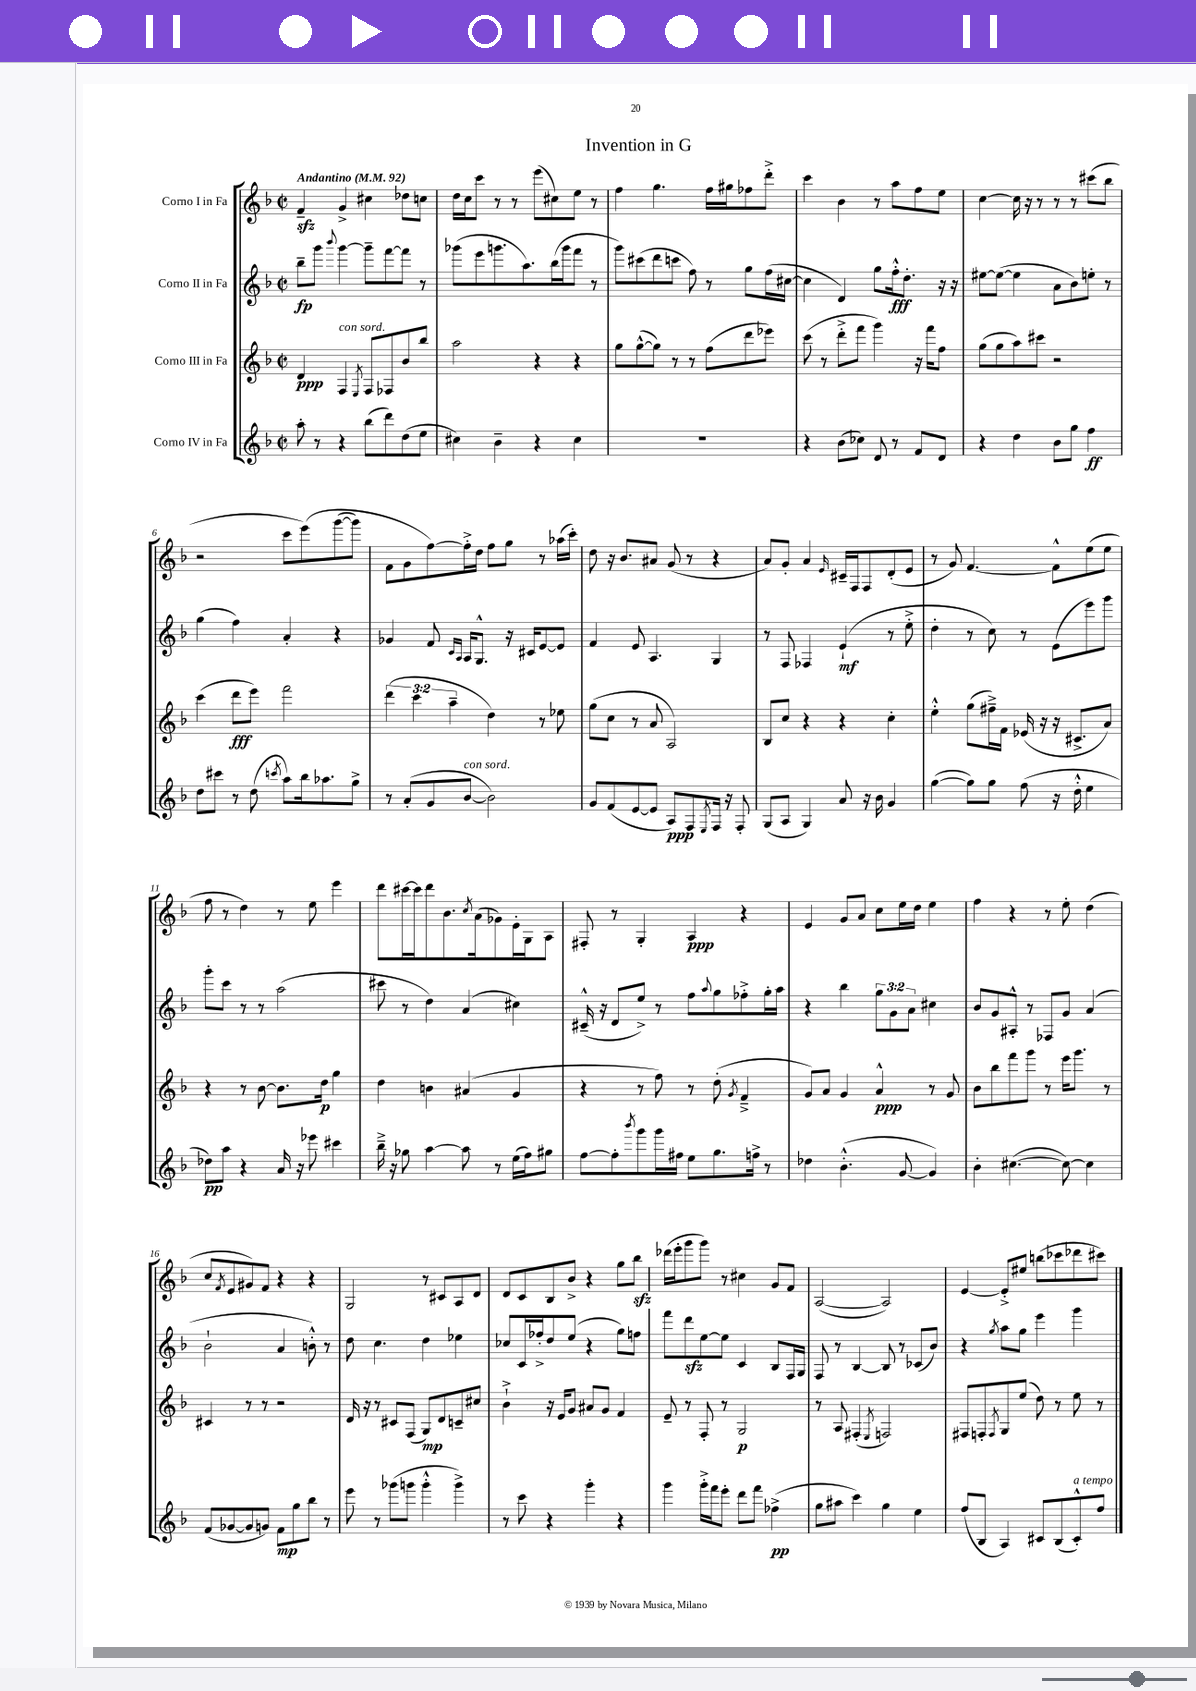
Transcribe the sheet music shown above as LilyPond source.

\header { title = "Invention in G" }
<<
\new StaffGroup <<
\new Staff = "s0" \with { instrumentName = "Corno I in Fa" } {
    \clef treble \key f \major \defaultTimeSignature \time 2/2 \tempo "Andantino" 4 = 92
    f'4--\sfz g'4-> cis''4 des''8 c''8 |
    d''16 c''16 c'''8 r8 r8 e'''8( cis''8) e''8 r8 |
    f''4 g''4. f''16 gis''16 fes''8 d'''8-.-> |
    c'''4 bes'4 r8 a''8 f''8 e''8 |
    c''4~ c''16 r16 r8 r8 r8 cis'''8( bes''8 |
    r2 c'''8 e'''8)\( g'''8~( g'''8) |
    f'8 g'8 f''8~\) f''16-.-> d''16 f''8 g''8 r8 aes''16( c'''16-.) |
    d''8 r16 bes'8. ais'8 g'8( r8 r4 |
    a'8) g'8-. a'4 \grace { e'16 } cis'16-- f16 f8 d'8-.( e'8 |
    r8 g'8) f'4.~ f'8-^ e''8( e''8 |
    f''8 r8 d''4) r8 e''8 e'''4 |
    d'''8 cis'''16~ cis'''16 d'''8 bes'8. \acciaccatura { c''8 } a'16( ges'8) e'16-. g16 a8 |
    fis8-. r8 g4-. a4\ppp r4 |
    e'4 g'8 a'8 c''8 e''16 d''16 e''4 |
    f''4 r4 r8 e''8-. d''4( |
    c''8 \acciaccatura { f'8 } e'8 gis'8) f'8 r4 r4 |
    g2 r8 cis'8 a8 d'8 |
    d'8 c'8 bes8 bes'8-> r4 g''8 bes''8\sfz |
    des'''16( e'''16-. g'''8 g'''8) r8 cis''4 g'8 f'8 |
    a2~( a2) |
    e'4~ e'8-.-> eis''8 b''8( ces'''8 des'''8 cis'''8) \bar "|." |
}
\new Staff = "s1" \with { instrumentName = "Corno II in Fa" } {
    \clef treble \key f \major \defaultTimeSignature \time 2/2 \override Staff.TupletNumber.text = #tuplet-number::calc-fraction-text
    bes''8--\fp g'''8 \appoggiatura { bes'''8 } g'''4~ g'''8-- f'''8~ f'''8 r8 |
    ges'''8( e'''8 g'''8. a''8.) bes''16( g'''16 f'''8 r8 |
    g'''8) cis'''8( d'''8 c'''8 f''8) r8 g''8 f''16( cis''16~ |
    cis''4 d'4) g''8 f''16-.-^\fff d''8.-. r16 r16 |
    eis''8~ eis''8~( eis''4 a'8 bes'8) e''8-. r8 |
    g''4( f''4) a'4-. r4 |
    ges'4 f'8 \grace { c'16 a16 } a16 g8.-^ r16 cis'16 e'8~ e'8 |
    f'4 e'8 a4. g4 |
    r8 f8 fes4 e'4-!\mf( r8 e''8-.-> |
    d''4-. r8 c''8) r8 e'8( e'''8) g'''8 |
    g'''8-. c'''8 r8 r8 a''2( |
    cis'''8 r8 d''4) a'4( cis''4) |
    cis'16---^( r16 d'8 e''8->) r8 f''8 \appoggiatura { a''8 } g''8 fes''8-.-> g''16-. a''16 |
    r4 bes''4 \tuplet 3/2 { g''8 g'8 a'8 } cis''4 |
    bes'8 g'8 ais8-.-^ r8 fes8 g'8 a'4( |
    bes'2-! a'4 b'8-.-^) r8 |
    d''8 c''4. d''4 ees''4 |
    ces''8 c'16 fes''16-.-> d''8 e''8( r4 g''8) f''8 |
    f'''8 d'''8\sfz e''8~ e''8 c'4 bes8 f16 g16 |
    f8 r8 bes4~ bes8 r8 ces'8( bes'8) |
    r4 \acciaccatura { g''8 } a''8 g''8 e'''4 g'''4 \bar "|." |
}
\new Staff = "s2" \with { instrumentName = "Corno III in Fa" } {
    \clef treble \key f \major \defaultTimeSignature \time 2/2 \override Staff.TupletNumber.text = #tuplet-number::calc-fraction-text
    d'4\ppp f4^\markup { \italic "con sord." } \acciaccatura { e8 } f8 fes8 bes'8 bes''8 |
    a''2 r4 r4 |
    g''8 g''8~-^( g''8) r8 r8 f''8( d'''8 ees'''8) |
    c'''8( r8 d'''8-.-> f'''8 g'''4) r16 f'''16 f''8 |
    g''8( g''8 a''8) cis'''8 r2 |
    c'''4( d'''8\fff e'''8) f'''2 |
    \tuplet 3/2 { d'''4( c'''4 a''4-- } d''4) r8 ees''8 |
    g''8( c''8 r8 a'8 a2) |
    bes8 c''8 r4 r4 c''4-. |
    e''4-.-^ g''8( fis''16--->) f'16 ees'16( r16 r16 cis'8.-> a'8) |
    r4 r8 bes'8~ bes'8. d''16\p g''4 |
    d''4 b'4 ais'4( g'4 |
    r4 r8 f''8) r8 d''8-.( \acciaccatura { g'8 } f'4---> |
    g'8) a'8 g'4 a'4-^\ppp r8 g'8 |
    bes'8 bes''8 f'''8 g'''8 r8 e'''16 g'''8. r8 |
    cis'4 r8 r8 r2 |
    d'16 r16 r8 cis'8 f8( g8\mp) d'8 c'8-- cis''8 |
    bes'4-!-> r16 e'16 g'8 ais'8 g'8 f'4 |
    e'8-- r8 f8-. r8 g2\p |
    r8 a8 fis4-.( \acciaccatura { e8 } f2) |
    fis8 f8-. \acciaccatura { f8 } g8 e''8( d''8) r8 e''8 r8 \bar "|." |
}
\new Staff = "s3" \with { instrumentName = "Corno IV in Fa" } {
    \clef treble \key f \major \defaultTimeSignature \time 2/2
    a''8-. r8 r4 bes''8( d'''8) d''8( e''8 |
    cis''4) bes'4-- r4 cis''4 |
    R1 |
    r4 bes'8( ces''8) d'8 r8 f'8 d'8 |
    r4 d''4 bes'8 g''8 f''4\ff |
    d''8 cis'''8 r8 d''8( \acciaccatura { c'''8 } a''8) bes''16 aes''8. g''8-> |
    r8 a'8-.( g'8 bes'8~^\markup { \italic "con sord." } bes'2) |
    g'8 f'8( e'8~ e'8 a8\ppp) f8 \acciaccatura { e8 } f16 r16 f8-. |
    g8( a8 g4) a'8 r16 bes'16 g'4 |
    g''4~( g''8) g''8 f''8( r16 d''16-.-^ e''4 |
    des''8\pp) a''8 r4 a'16 r16 ees'''8 cis'''4 |
    bes''16---> r16 ges''8 a''4~ a''8 r8 e''16( f''16) gis''8 |
    f''8~ f''8-. \acciaccatura { bes'''8 } g'''8 g'''16 fis''16 e''8 g''8. f''16-> r8 |
    des''4 bes'4.-.-^( g'8~ g'4) |
    bes'4-. cis''4.~( cis''8~) cis''4 |
    f'8( ges'8~ ges'8 g'8) f'8\mp g''8 bes''8 r8 |
    e'''8 r8 ges'''8( g'''8 g'''4-.-^ g'''4->) |
    r8 c'''8 r4 g'''4-. r4 |
    g'''4 g'''16-.-> f'''16 e'''8-. d'''8 f'''8 fes''4->\pp( |
    g''8 ais''8 c'''4) g''4 e''4 |
    f''8( bes8 a4) cis'8 bes8( cis'8-.-^^\markup { \italic "a tempo" }) f''8 \bar "|." |
}
>>
>>
